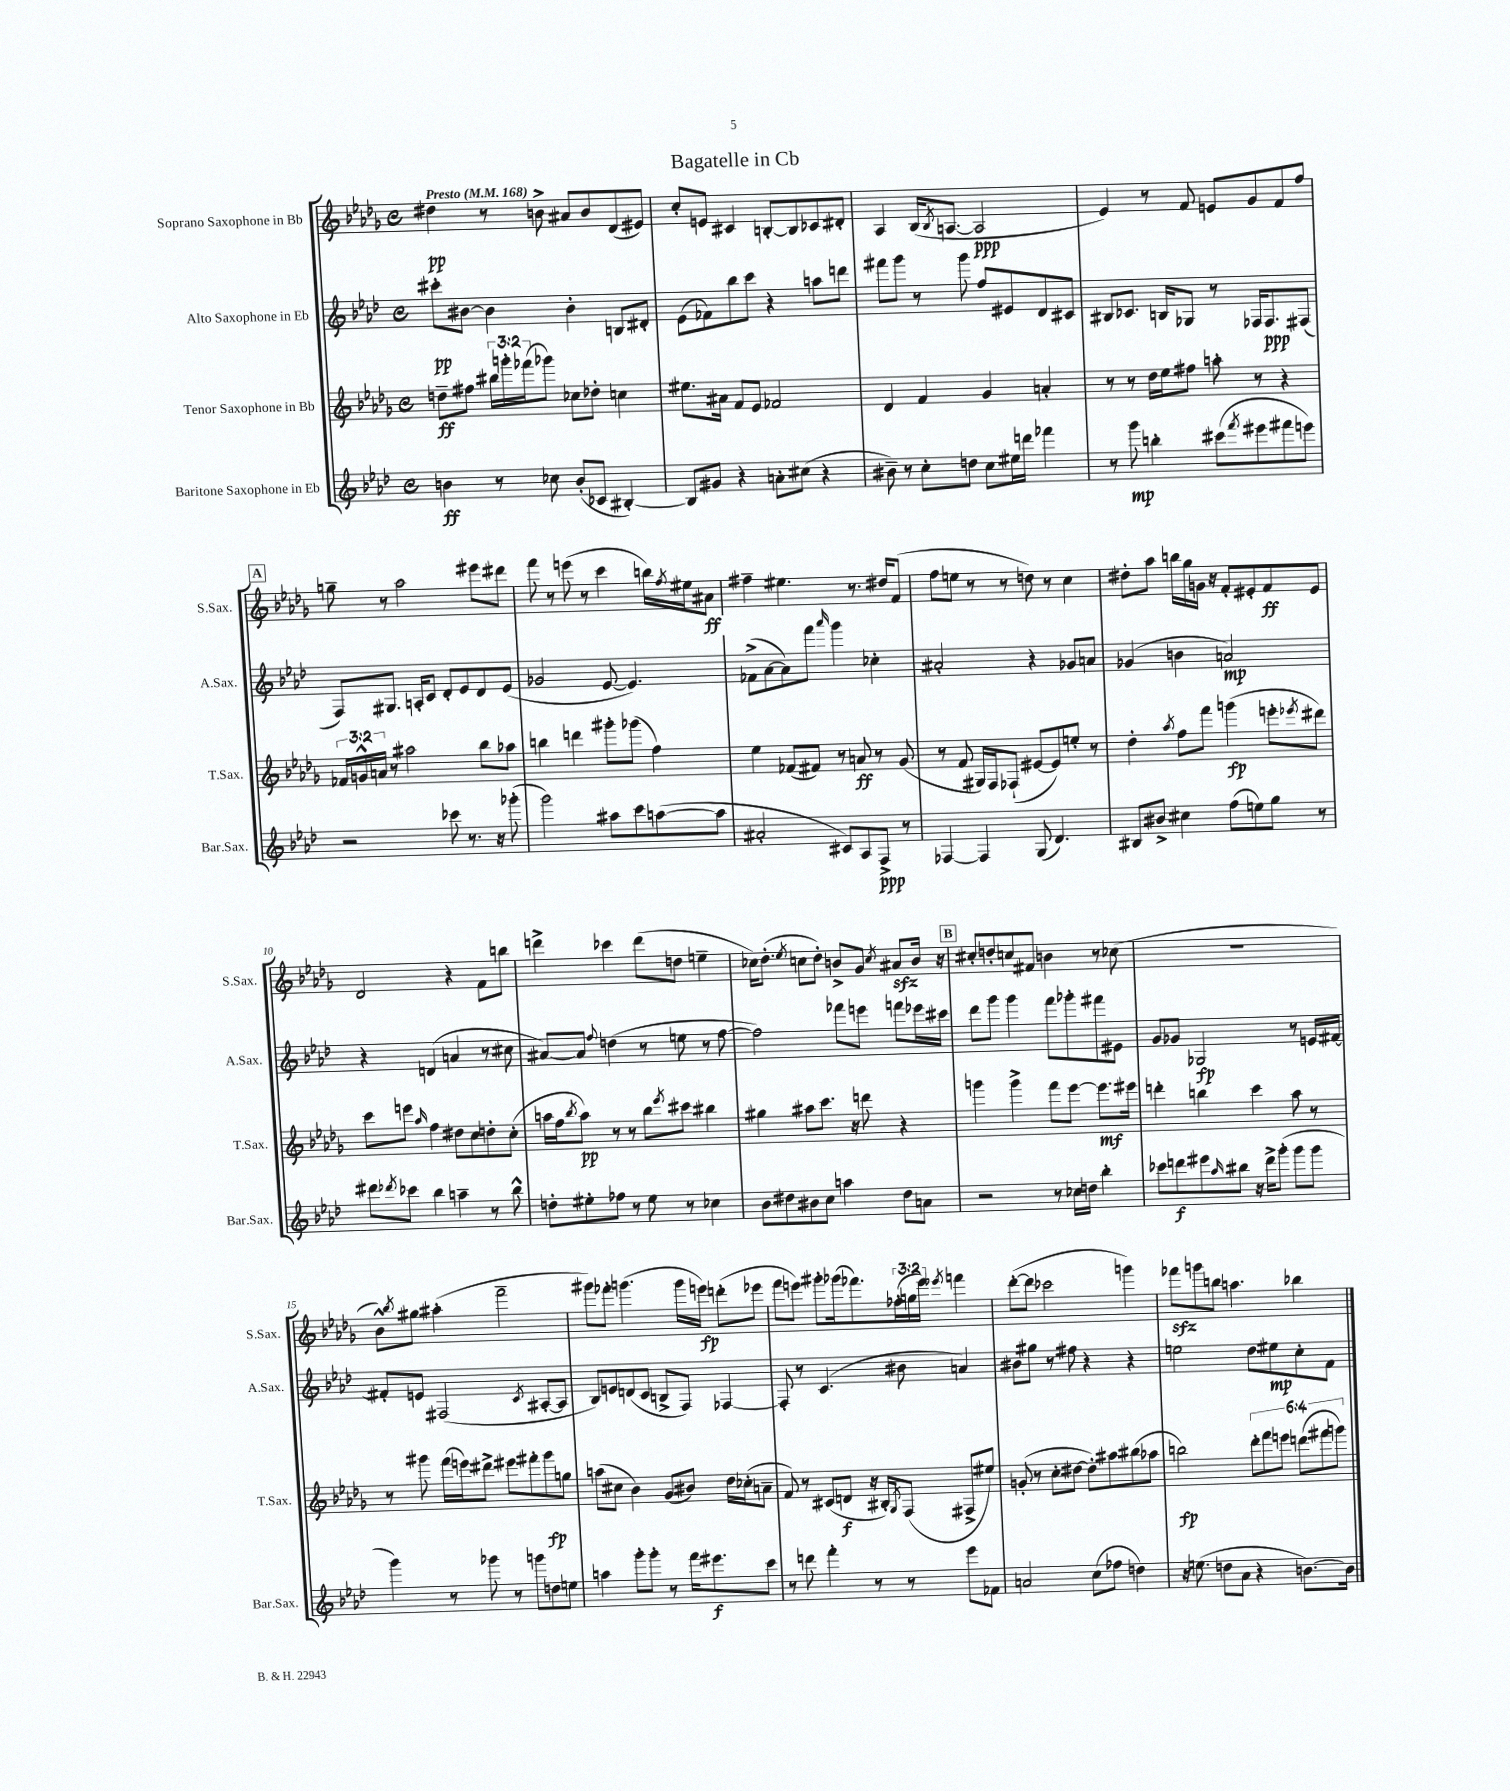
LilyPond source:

\header { title = "Bagatelle in Cb" }
<<
\new StaffGroup <<
\new Staff = "s0" \with { instrumentName = "Soprano Saxophone in Bb" shortInstrumentName = "S.Sax." } {
    \clef treble \key des \major \defaultTimeSignature \time 4/4 \override Staff.TupletNumber.text = #tuplet-number::calc-fraction-text \tempo "Presto" 4 = 168
    dis''4\pp r8 b'8-> ais'8 b'8 des'8( eis'8) |
    c''8-. e'8 cis'4 b8~-. b8 ces'8 dis'8-. |
    aes4 bes16( \acciaccatura { bes8 } a8.~ a2\ppp |
    ees'4) r8 f'8 e'8 ges'8 f'8 f''8 |
    \mark \markup { \box "A" } g''8-- r8 aes''2 eis'''8 dis'''8 |
    f'''8 r8 e'''8( r8 c'''4 b''16) \acciaccatura { f''8 } eis''16 ais'8\ff |
    fis''4-- eis''4. r8. dis''16 f'8( |
    f''8 e''8 r8 r8 d''8) r8 c''4 |
    dis''8-. aes''8 b''16 ges''16 g'16 r16 f'8-. eis'8-. f'8\ff eis'8 |
    des'2 r4 f'8 b''8 |
    d'''4-> ces'''4 d'''8( d''8 e''4-- |
    ces''16) des''8.-.( \acciaccatura { ees''8 } c''8 des''8-.) b'8-> ges'8 \acciaccatura { c''8 } ais'8\sfz b'16 r16 |
    \mark \markup { \box "B" } cis''8-. d''8-. c''8 fis'8 b'4 r8 ces''8( |
    R1 |
    bes'8-^) \acciaccatura { bes''8 } gis''8 ais''4-.( f'''2-- |
    gis'''8) fes'''8-. g'''4.( g'''16 e'''16\fp) d'''8-.( ees'''8 |
    f'''8 e'''8) gis'''8-. ges'''16( fes'''8.) \tuplet 3/2 { fes''16-.( g''16 e'''16) } \acciaccatura { ees'''8 } f'''4 |
    des'''8~-.( des'''8 ces'''2 g'''4) |
    fes'''8\sfz g'''8 b''8 a''4. bes''4 \bar "|." |
}
\new Staff = "s1" \with { instrumentName = "Alto Saxophone in Eb" shortInstrumentName = "A.Sax." } {
    \clef treble \key aes \major \defaultTimeSignature \time 4/4
    cis'''8-.\pp bis'8~ bis'4 bis'4-. b8 dis'8-. |
    ees'8( fes'8) bes''8 c'''8 r4 a''8 d'''8 |
    fis'''8 g'''8 r8 g'''8 f''8 eis'8 des'8 cis'8 |
    bis8 ces'8. b16 ges8 r8 fes16 fes8.\ppp fis8( |
    \mark \markup { \box "A" } f8) gis8. a16-. c'8 des'8-. ees'8 des'8 ees'8( |
    ges'2 ees'8~ ees'4.) |
    fes'8->( aes'8~ aes'8) f'''8 \grace { aes'''16 } g'''4 ces''4-. |
    ais'2-. r4 ges'8 a'8 |
    ges'4( b'4 a'2\mp) |
    r4 d'4( a'4 r8 cis''8 |
    ais'8~) ais'8 \appoggiatura { f''8 } d''4( r8 e''8 r8 f''8~ |
    f''2) fes'''8 e'''8 f'''8 ees'''16 cis'''16 |
    \mark \markup { \box "B" } des'''8 g'''8 g'''4 f'''8 ges'''8-. fis'''8 eis'8 |
    g'8 ges'8 ges2\fp r8 e'16 fis'16~ |
    fis'8-. e'8 fis2( \acciaccatura { c'8 } ais8~-. ais8 |
    bes8) e'8 d'8( c'8 b8-> f8) fes4~ |
    fes8-. r8 c'4.( bis'8 a'4) |
    bis'8 gis''8 r8 fis''8 r4 r4 |
    e''2 des''8 eis''8\mp c''8-. f'8 \bar "|." |
}
\new Staff = "s2" \with { instrumentName = "Tenor Saxophone in Bb" shortInstrumentName = "T.Sax." } {
    \clef treble \key des \major \defaultTimeSignature \time 4/4 \override Staff.TupletNumber.text = #tuplet-number::calc-fraction-text
    d''8--\ff fis''8 \tuplet 3/2 { bis''16 g'''16-. fes'''16( } ges'''8) ces''8 des''8-. c''4 |
    eis''8. ais'16 f'8 ees'8 fes'2 |
    des'4 f'4 ges'4 a'4-. |
    r8 r8 des''16 ees''16 fis''8 a''8-. r8 r4 |
    \mark \markup { \box "A" } \tuplet 3/2 { fes'16 g'16-^ a'16 } r8 ais''2 bes''8 aes''8 |
    b''4 d'''4 gis'''8-. ges'''8( f''4) |
    ees''4 fes'8( fis'8) r8 a'8\ff r8 ges'8( |
    r8 f'8 gis16) f16 fes8-!( eis'8~ eis'8) e''8-. r8 |
    des''4-. \acciaccatura { aes''8 } f''8 f'''8 g'''4\fp( e'''8-. \acciaccatura { ees'''8 } dis'''8) |
    c'''8 e'''8 \grace { aes''16 } f''4 dis''8 c''8 d''8-. c''8-.( |
    a''16 f''16 \acciaccatura { bes''8 } a''8\pp) r8 r8 bes''8 \acciaccatura { ees'''8 } cis'''8 bis''4 |
    gis''4 ais''8 c'''8. r16 d'''8 r4 |
    \mark \markup { \box "B" } g'''4 g'''4-> f'''8 ees'''8~ ees'''8.\mf eis'''16 |
    d'''4-. b''4 c'''4 aes''8 r8 |
    r8 gis'''8 f'''16( e'''16) dis'''8-> eis'''8 fis'''8-. gis'''8\fp g''8 |
    a''8( cis''8 bes'4) ges'8( bis'8) des''16 ces''16-.( a'8-- |
    f'8) r8 cis'8( d'8\f r16 bis16-.) \acciaccatura { ges8 } f8( fis8-> eis''8) |
    g'8-.( r8 c''8-. dis''8~ dis''8-.) ais''8 bis''8( aes''8 |
    b''2\fp) \tuplet 6/4 { des'''8-. f'''8 e'''8 d'''8( fis'''8 g'''8) } \bar "|." |
}
\new Staff = "s3" \with { instrumentName = "Baritone Saxophone in Eb" shortInstrumentName = "Bar.Sax." } {
    \clef treble \key aes \major \defaultTimeSignature \time 4/4
    b'4\ff r8 ces''8 b'8-.( ces'8 bis4~-.) |
    bis8 gis'8 r4 a'8-. cis''8( r4 |
    bis'8--) r8 c''8-. d''8 c''8 eis''16 d'''16 fes'''4 |
    r8 g'''8\mp b''4-. cis'''8( \acciaccatura { f'''8 } eis'''8 fis'''8 e'''8) |
    \mark \markup { \box "A" } r2 ces'''8 r8. r16 ges'''8-.( |
    g'''2) ais''8 c'''8 a''8~( a''8 |
    ais'2-. cis'8) aes8 f8->\ppp r8 |
    fes4~ fes4 g8( des'4.) |
    bis8 bis'8-> cis''4 f''8( e''8) g''8 r8 |
    dis'''8 \acciaccatura { des'''8 } ces'''8 bes''4 a''4-- r8 bes''8-^ |
    d''8-. eis''8-. fes''8 r8 eis''8 r8 ces''4 |
    bes'8 dis''8 bis'8 c''8 a''4 dis''8 a'8 |
    \mark \markup { \box "B" } r2 r8 ces''16 d''16 bes''4-. |
    ces'''8 d'''8\f eis'''8 \grace { aes''16 } bis''8 r16 d'''16-> g'''8-.( g'''8 g'''8 |
    g'''4) r8 ges'''8 r8 g'''8 d''8 e''8 |
    a''4 g'''8-. g'''8-. r8 f'''16 eis'''8.\f c'''8 |
    r8 d'''8 f'''4-. r8 r8 ees'''8 fes'8 |
    a'2 c''8( fes''8 d''4) |
    r16 e''8.( d''8 aes'8 r4 b'8.~) b'16 \bar "|." |
}
>>
>>
